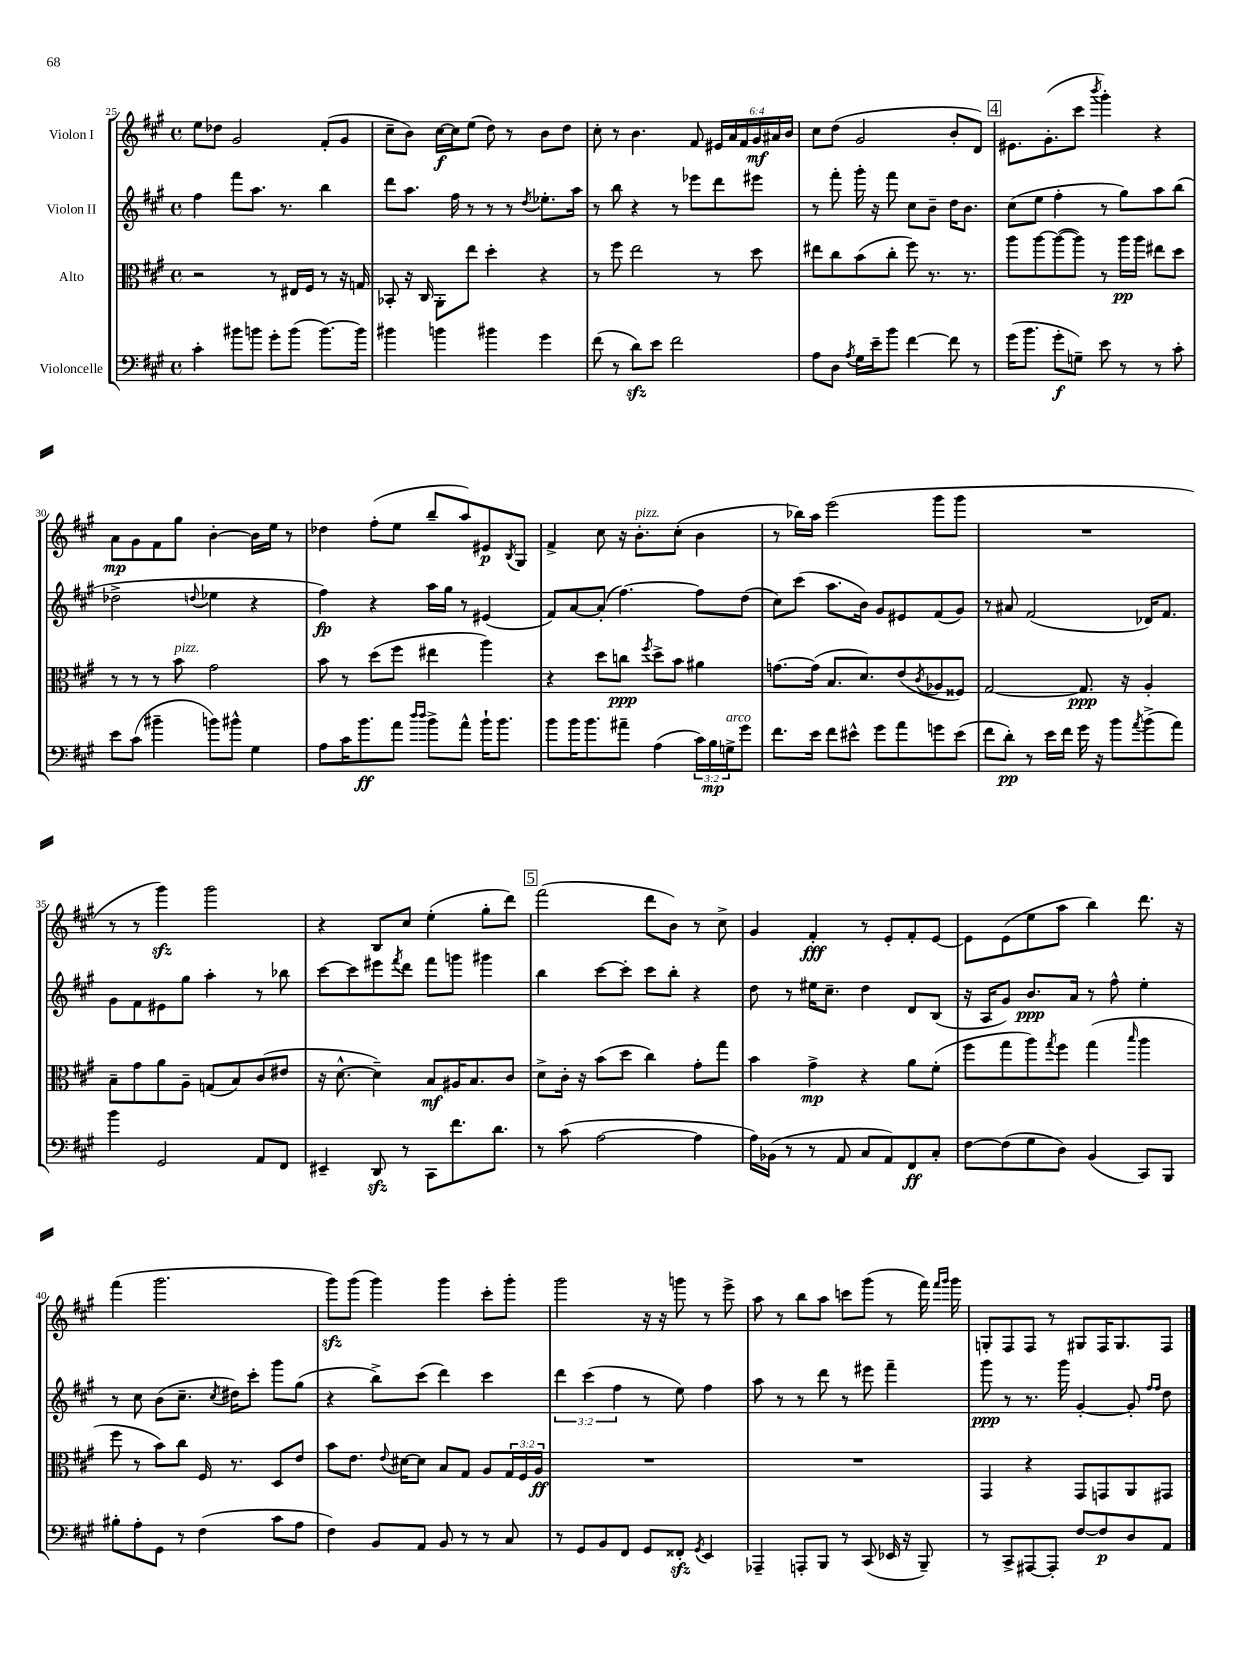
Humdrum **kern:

**kern	**kern	**kern	**kern
*staff4	*staff3	*staff2	*staff1
*clefF4	*clefC3	*clefG2	*clefG2
*k[f#c#g#]	*k[f#c#g#]	*k[f#c#g#]	*k[f#c#g#]
*M4/4	*M4/4	*M4/4	*M4/4
*met(c)	*met(c)	*met(c)	*met(c)
4c#'\	2r	4ff#\	8ee\L
.	.	.	8dd-\J
8b#\L	.	8fff#\L	2g#/
8b\J	.	8.aa\J	.
8g#'\L	8r	.	.
.	.	8.r	.
(8b\J	16E#/LL	.	.
.	16F#/JJ	.	.
[8.b\L)	8r	4bb\	(8f#'/L
.	16r	.	8g#/J
16b\]Jk	16G/	.	.
=	=	=	=
4b#\	8BB-'/	8ddd\L	8cc#~\L
.	16r	8.aa\J	8b\J)
.	16C#/	.	.
4b\	8AA'\L	.	[16cc#\LL
.	.	16ff#\	16cc#\]J
.	8ee\J	8r	(8ee\J
4b#\	4dd'\	8r	8dd\)
.	.	8r	8r
.	.	8qdd/	.
4g#\	4r	8.ee-'\L	8b\L
.	.	.	8dd\J
.	.	16aa\Jk	.
=	=	=	=
(8f#\	8r	8r	8cc#'\
8r	8ff#\	8bb\	8r
8d\L)	2ee\	4r	4.b\
8e\J	.	.	.
2f#\	.	8r	.
.	.	8eee-\L	8f#/
.	8r	8ddd\	24e#/LL
.	.	.	24a/
.	.	.	24f#/
.	8dd\	8eee#\J	24g#/
.	.	.	24a#/
.	.	.	24b/JJ
=	=	=	=
8A\L	8ee#\L	8r	8cc#\L
8D\J	8cc#\	8fff#'\	(8dd\J
8qA/	.	.	.
16G#\LL	(8b\	16ggg#'\	2g#/
16e~\J	.	16r	.
8b\J	8cc#'\J	8fff#\	.
[4f#\	8ff#\)	8cc#\L	.
.	8.r	8b~\J	.
8f#\]	.	16dd\LK	8b'/L
.	8.r	8.b\J	.
8r	.	.	8d/J)
=	=	=	=
(16g#\LK	8aa\L	(8cc#\L	8.e#\L
8.b\J	.	.	.
.	[8aa\	8ee\J	.
.	.	.	(8.g#'\
8g#'\L	(8aa\_	4ff#'\	.
8G~\J)	8aa\]J)	.	8ccc#\J
.	.	.	8qbbb/
8e\	8r	8r	4ggg#'\)
8r	16aa\LL	8gg#\L)	.
.	16aa\JJ	.	.
8r	8ee#\L	8aa\	4r
8c#'\	8dd\J	(8bb\J	.
=	=	=	=
8e\L	8r	2dd-^\	8a\L
(8c#\J	8r	.	8g#\
4b#~\	8r	.	8f#\
.	8b\	.	8gg#\J
.	.	8qqdd/	.
8b\L)	2g#\	4ee-\	[4b'\
8b#^^\J	.	.	.
4G#\	.	4r	16b\]LL
.	.	.	16ee\JJ
.	.	.	8r
=	=	=	=
8A\L	8b\	4ff#\)	4dd-\
16c#\K	8r	.	.
8.b\	.	.	.
.	(8dd\L	4r	(8ff#'\L
8a\J	8ff#\J	.	8ee\J
16qqdd/LL	.	.	.
16qqdd/JJ	.	.	.
8b^\L	4ee#\	16aa\LL	8bb~/L
.	.	16gg#\JJ	.
8a^^\J	.	8r	8aa/)
16b`\LK	4aa\)	(4e#/	8e#/
8.b\J	.	.	.
.	.	.	8qB/
.	.	.	8G#/J
=	=	=	=
8b\L	4r	8f#/L)	4f#^/
16b\K	.	[8a/	.
8.b\	.	.	.
.	8dd\L	(8a'/]J	8cc#\
8a#~\J	8cc\J	[4.ff#\)	16r
.	.	.	8.b'\L
.	8qff#/	.	.
(4A\	8dd^\L	.	.
.	8b\J	.	(8cc#'\J
24c#\LL)	4a#\	8ff#\]L	4b\
24B\	.	.	.
24G^\J	.	.	.
8g#\J	.	(8dd\J	.
=	=	=	=
8.f#\L	[8.g\L	8cc#\L)	8r
.	.	(8ccc#\J	16bb-\LL)
16e\Jk	(16g\]Jk	.	16aa\JJ
8f#\L	8.B/L	8.aa\L	(2eee\
8e#^^\J	.	.	.
.	8.d/)	16b\Jk)	.
8g#\L	.	8g#/L	.
8a\	(8e/	8e#/	.
.	8qc#/	.	.
8g\	8A-/	(8f#/	8ggg#\L
(8e#\J	8F##/J)	8g#/J)	8ggg#\J
=	=	=	=
8f#\L	[2G#/	8r	1r
8d'\J)	.	8a#/	.
8r	.	(2f#/	.
16e\LL	.	.	.
16f#\JJ	.	.	.
16g#\	8.G#/]	.	.
16r	.	.	.
8b\L	.	.	.
.	16r	.	.
8qa/	.	.	.
(8b^\	4A'/	16d-/LK)	.
.	.	8.f#/J	.
8a\J)	.	.	.
=	=	=	=
4b\	8B~\L	8g#\L	8r
.	8g#\	8f#\	8r
2GG#/	8a\	8e#\	4ggg#\)
.	8A~\J	8gg#\J	.
.	(8G/L	4aa'\	2ggg#\
.	8B/)	.	.
8AA/L	(8c#/	8r	.
8FF#/J	8e#/J	8bb-\	.
=	=	=	=
4EE#~/	16r	[8ccc#\L	4r
.	[8.d^^\	.	.
.	.	8ccc#\]	.
8DD/	4d~\])	8eee#\	8B/L
.	.	8qfff#/	.
8r	.	8ddd\J	8cc#/J
8CC#\L	8B/L	8fff#\L	(4ee'\
8.f#\	16A#/K	8ggg\J	.
.	8.B/	.	.
.	.	4ggg#\	8gg#'\L
8.d\J	.	.	.
.	8c#/J	.	8ddd\J)
=	=	=	=
8r	8d^\L	4bb\	(2fff#\
(8c#\	16c#'\Jk	.	.
.	16r	.	.
[2A\	(8b\L	[8ccc#\L	.
.	8dd\J	8ccc#'\]J	.
.	4cc#\)	8ccc#\L	8ddd\L
.	.	8bb'\J	8b\J)
4A\]	8g#'\L	4r	8r
.	8gg#\J	.	8cc#^\
=	=	=	=
16A\LL)	4b\	8dd\	4g#/
(16BB-\JJ	.	.	.
8r	.	8r	.
8r	4g#^\	16ee#\LK	4f#'/
.	.	8.cc#~\J	.
8AA/	.	.	.
8C#/L	4r	4dd\	8r
8AA/)	.	.	8e'/L
8FF#/	8a\L	8d/L	8f#'/
8C#'/J	(8f#'\J	(8B/J	[8e/J
=	=	=	=
[8F#\L	8ff#\L	16r	8e\]L
.	.	16A/LK	.
(8F#\]	8gg#\	8g#/J)	(8e\
8G#\	8aa\)	8.b/L	8ee\
.	8qgg#/	.	.
8D\J)	8ff#\J	.	8aa\J
.	.	16a/Jk	.
(4BB/	(4gg#\	8r	4bb\)
.	.	8ff#^^\	.
.	16qqbb/	.	.
8CC#/L)	4aa\	4ee'\	8.ddd\
8BBB/J	.	.	.
.	.	.	16r
=	=	=	=
8B#'\L	8ff#\	8r	(4fff#\
8A'\	8r	8cc#\	.
8GG#\J	8b\L)	(8b\L	2.ggg#\
8r	8cc#\J	8.cc#~\J	.
(4F#\	16F#/	.	.
.	.	8qcc#/	.
.	8.r	16dd#\LK)	.
.	.	8ccc#'\J	.
8c#\L	8D/L	8ggg#\L	.
8A\J	8e/J	(8gg#\J	.
=	=	=	=
4F#\)	8b\L	4r	8ggg#\L)
.	8.e\J	.	(8ggg#\J
8BB/L	.	8bb^\L)	4ggg#\)
.	8qqe/	.	.
.	[16d#\LK	.	.
8AA/J	8d#\]J	(8ccc#\J	.
8BB/	8B/L	4ddd\)	4ggg#\
8r	8G#/J	.	.
8r	8A/L	4ccc#\	8ccc#'\L
8C#/	24G#/L	.	8ggg#'\J
.	24F#/	.	.
.	24A/JJ	.	.
=	=	=	=
8r	1r	6ddd\	2ggg#\
8GG#/L	.	.	.
.	.	(6ccc#\	.
8BB/	.	.	.
.	.	6ff#\	.
8FF#/J	.	.	.
8GG#/L	.	8r	16r
.	.	.	16r
8FF##'/J	.	8ee\)	8ggg\
8qGG#/	.	.	.
4EE/	.	4ff#\	8r
.	.	.	8eee^\
=	=	=	=
4AAA-~/	1r	8aa\	8aa\
.	.	8r	8r
8AAA'/L	.	8r	8bb\L
8BBB/J	.	8ddd\	8aa\J
8r	.	8r	8ccc\L
(8CC#/	.	8eee#\	(8ggg#\J
16EE-/	.	4fff#~\	8r
16r	.	.	.
8BBB~/)	.	.	16fff#\)
.	.	.	16qqfff#/LL
.	.	.	16qqggg#/JJ
.	.	.	16ggg#\
=	=	=	=
8r	4GG#/	8ggg#\	8G'/L
8CC#^/L	.	8r	8F#/
[8AAA#/	4r	8.r	8F#/J
8AAA#'/]J	.	.	8r
.	.	16ggg#\	.
[8F#/L	8GG#/L	[4g#'/	8G#/L
8F#/]	8GG/	.	16F#/K
.	.	.	8.G#/
8D/	8AA/	8g#'/]	.
.	.	16qqff#/LL	.
.	.	16qqff#/JJ	.
8AA/J	8GG#/J	8dd\	8F#/J
==	==	==	==
*-	*-	*-	*-
